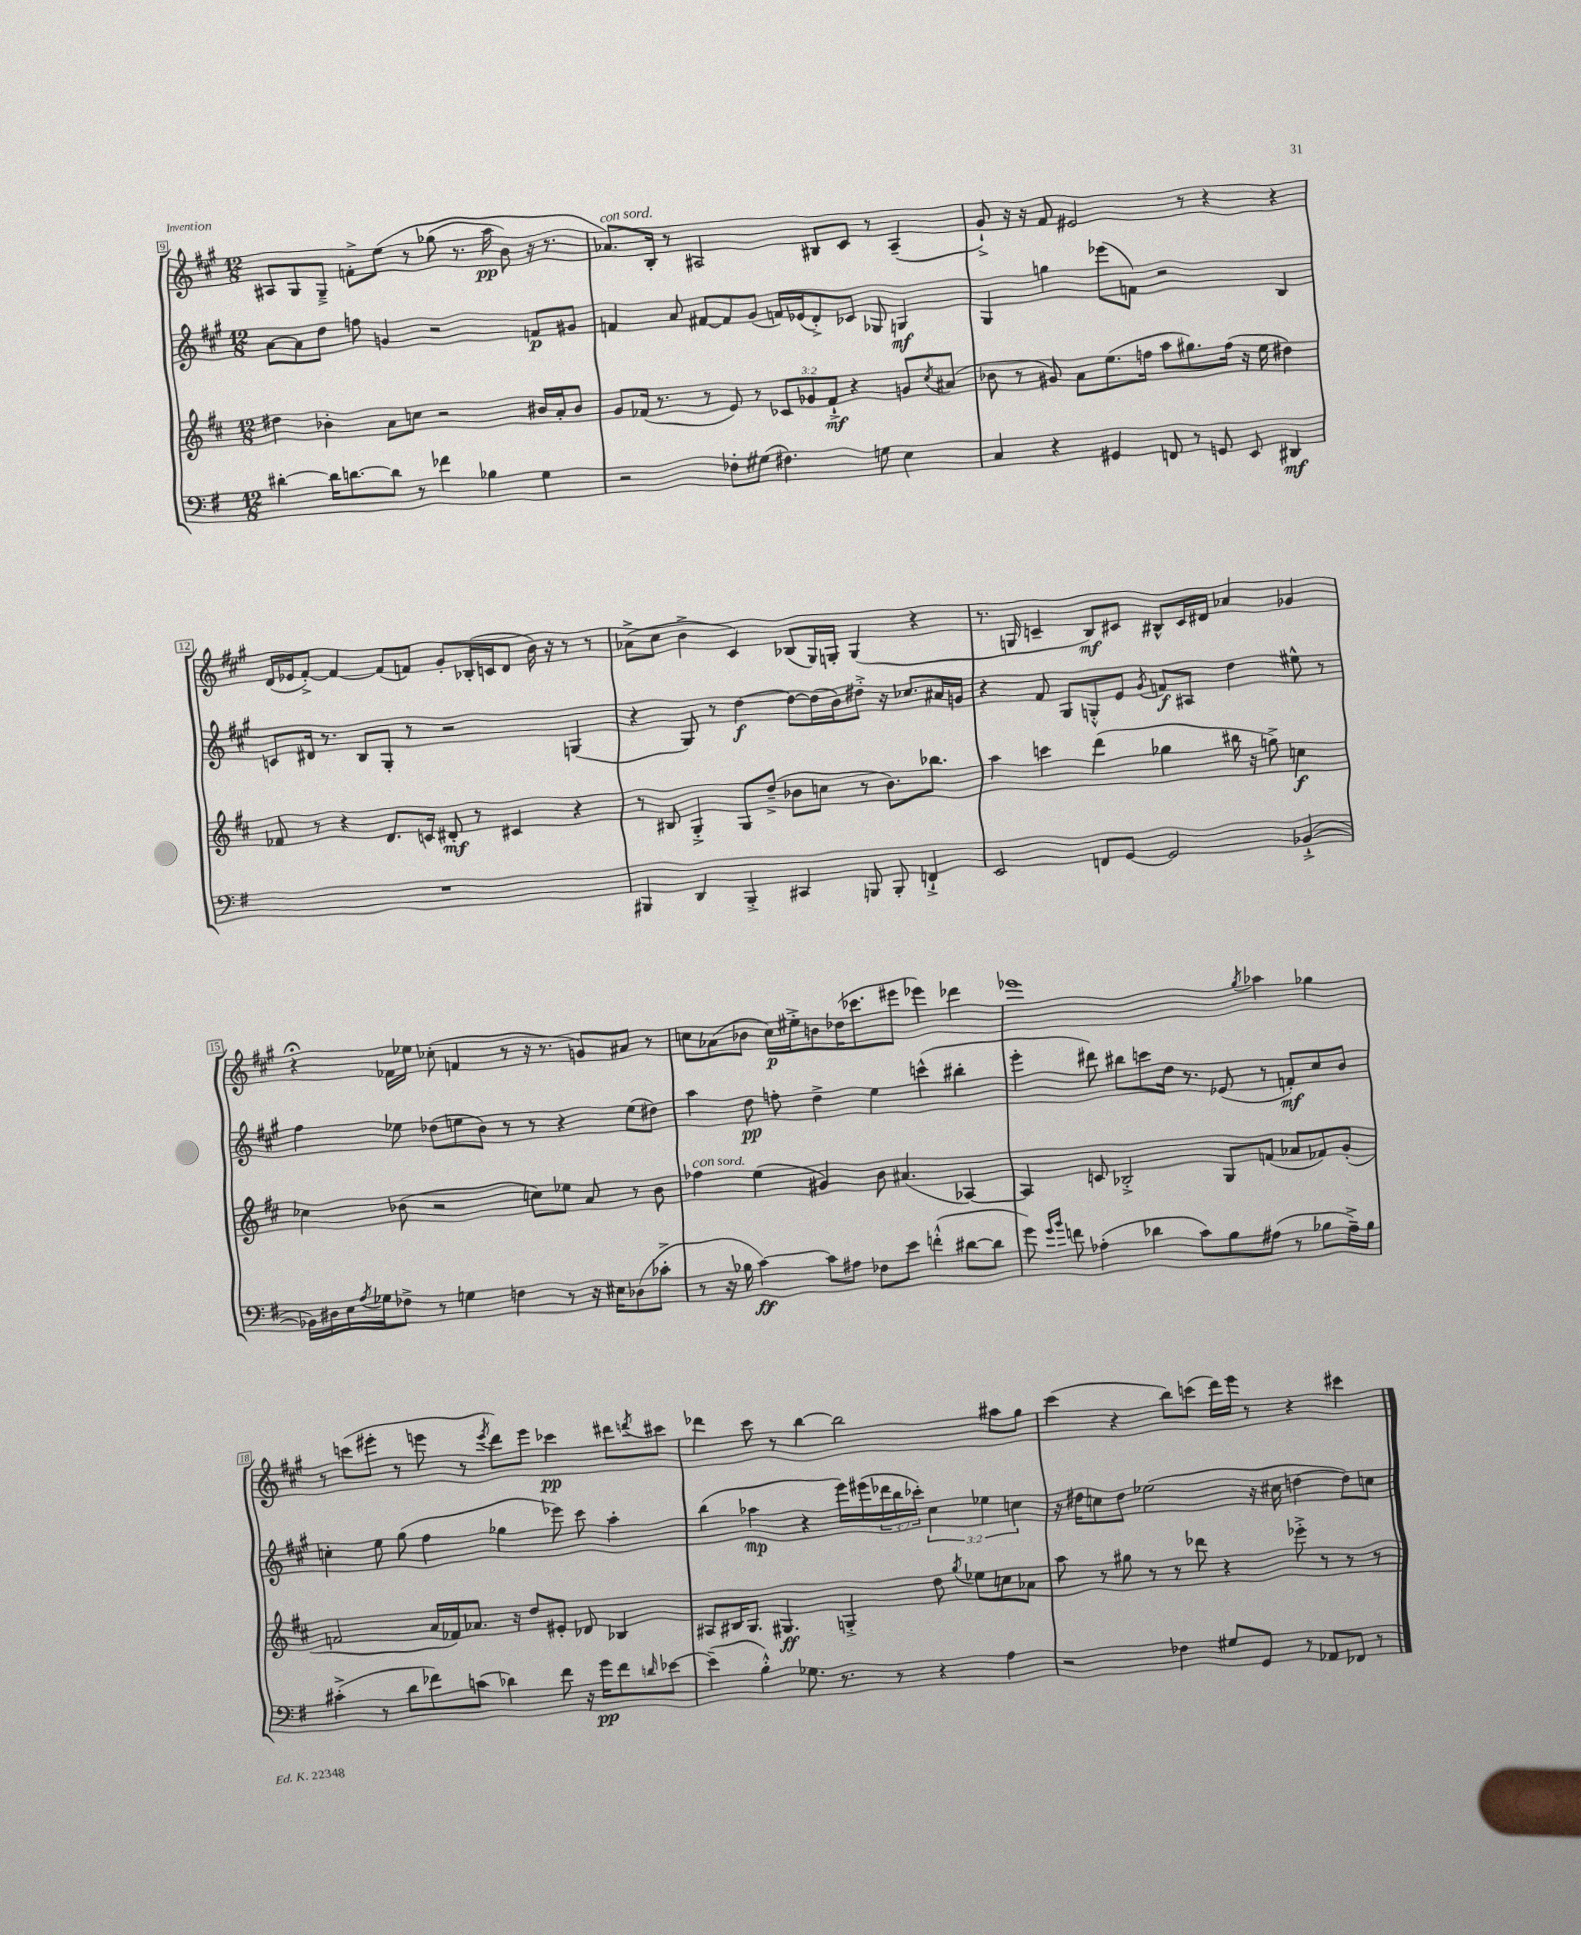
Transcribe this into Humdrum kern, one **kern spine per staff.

**kern	**kern	**kern	**kern
*staff4	*staff3	*staff2	*staff1
*clefF4	*clefG2	*clefG2	*clefG2
*k[f#]	*k[f#c#]	*k[f#c#g#]	*k[f#c#g#]
*M12/8	*M12/8	*M12/8	*M12/8
[4d#'	4dd#	[8a	8A#
.	.	8a]	8G#
16d#]	4b-'	8dd	8G#~^
[8.d	.	.	.
.	.	8ff	8f'^
8d]	8a	4g	&(8ee
8r	8cc	.	8r
4f-	2r	2r	(8gg-
.	.	.	8.r
4B-	.	.	.
.	.	.	16aa
.	.	.	8b)
4G	16b#	8f	16r
.	16a'	.	8.r
.	8b#	8g#	.
=	=	=	=
2r	8g	4f	8.a-&)
.	(16f-	.	.
.	8.r	.	16B'
.	.	8a	8r
.	8r	[8f#	2A#
8F-'	8e)	8f#]	.
(8G#	8r	(8g#	.
4.F#)	12c-	16f)	.
.	.	(16e-	.
.	12g-	.	.
.	.	8d'^)	8B#
.	12f-`^	.	.
.	4r	8c-	8c#
8G	.	8G-	8r
4E	8g	4G	(4A#~
.	8qcc#	.	.
.	(8a#	.	.
=	=	=	=
4C	8b-	4G#	8g#`^)
.	8r	.	16r
.	.	.	16r
4r	8g#)	4gg	8f#
.	8a	.	2e#
4GG#	(8.ee	(8eee-	.
.	.	8f)	.
.	16ff	.	.
8FF	8aa	2r	.
8r	8.gg#)	.	8r
8GG	.	.	4r
.	(16ff	.	.
8EE	16r	.	.
.	16ee	.	.
4DD#	4dd#)	4B	4r
=	=	=	=
1.r	8f-	8c	(16d
.	.	.	16e-
.	8r	16d#	[8f#'^)
.	.	8.r	.
.	4r	.	4f#_
.	.	8B	.
.	8.d	8G#'	(8f#]
.	.	8r	8f)
.	16c	.	.
.	8d#'	2r	8g#'
.	8r	.	(16B-'
.	.	.	16c
.	4c#	.	8d
.	.	.	16b)
.	.	.	16r
.	4r	(4G	8r
.	.	.	8r
=	=	=	=
4BBB#	8r	4r	(8a-^
.	8B#	.	8cc#
4DD	4G'^	8G#)	4b^
.	.	8r	.
4BBB#'^	8G	[4dd	4c#)
.	(8dd~^	.	.
4CC#	8b-	8dd_	(8B-
.	8cc	(16dd]	16G#)
.	.	16b)	16G'
8BBB	8r	8dd#'^	(4G
8BBB'	8.b-)	16r	.
.	.	8.cc-	.
4FF`^	.	.	4r
.	8.bb-	.	.
.	.	16a#	.
.	.	16g	.
=	=	=	=
2EE	4aa	4r	8.r
.	.	.	16G
.	4ccc	8f#	4c~
.	.	8G#	.
8FF	(4ddd	8G'^^	8B)
[8GG	.	8e	8c#
.	.	8qg#	.
2GG]	4gg-	8f	8B#^^
.	.	8A#	16c#
.	.	.	16d#
.	16bb#	4dd	4a-
.	16r	.	.
.	8gg^)	.	.
([4BB-`^	4cc	8ee#^^	4g-
.	.	8r	.
=	=	=	=
16BB-])	4cc-	4ff#	4r;
16D#	.	.	.
16E	.	.	.
8qA	.	.	.
16G-	.	.	.
8F-^	(8b-	8ee-	16f-
.	.	.	16ee-
8r	2r	(8dd-	(8cc-'
4G	.	8ee	4f
.	.	8b)	.
4F	.	8r	8r
.	8cc)	8r	16r
.	.	.	8.r
8r	8ee-	4r	.
16r	8a	.	8g)
16E#	.	.	.
(8D-	8r	(8ee	8a#
8c-'^	8b-	8dd#)	8r
=	=	=	=
8r	4ff-	4aa	8cc
16r	.	.	(8a-
16B-	.	.	.
[4c)	(4ee	8dd	8b-
.	.	8ff'	16cc)
.	.	.	16ee#'^
8c]	4g#)	4dd^	8b
8A#	.	.	(16dd-
.	.	.	8.ccc-
8F-	8b	4ee	.
8e	(4.a#	.	8eee#
(4f'^^	.	(4ccc^^	4eee-)
[8d#	[4A-)	4bb#'	4ddd-
8d#]	.	.	.
=	=	=	=
8g)	4A-]	4eee'	1eee-
16qqg	.	.	.
16qqb	.	.	.
8f	.	.	.
(4A-'	8c	8ddd#)	.
.	2B-'^	8bb#	.
4d-	.	8ccc	.
.	.	16dd	.
.	.	8.r	.
8c)	.	.	.
8B	8G	(8e-	.
.	.	.	8qgg#
(8A#	(8f	8r	4aa-
8r	8a-	8f')	.
8B-	8f-)	8cc#	4gg-
16A#~^)	(8g'	8b	.
16B-	.	.	.
=	=	=	=
(4c#'^	2f	4cc'	8r
.	.	.	(8ccc
8r	.	8ee	8eee#'
8d	.	(8gg#	8r
8f-)	16a	4ff#	8eee
.	16f-)	.	.
(8c	8.a-	.	8r
.	.	.	8qeee
4d-)	.	4gg-	8ddd)
.	16r	.	.
.	8dd	.	8eee
8f-	8e#'	8eee-)	4ccc-
16r	8d-	8ccc#	.
16g	.	.	.
8f-	4B-	4aa'	8ddd#
16qqd	.	.	8qddd
[8e-	.	.	8ccc#
=	=	=	=
(4e-~]	8A#	(4bb	4ddd-
.	16B#	.	.
.	8.G	.	.
4B'^^)	.	4aa-	8ccc#
.	4.G#	.	8r
8.G-	.	4r	[4bb
8.r	.	.	.
.	4G'^	16eee)	2bb]
.	.	(16eee#	.
8r	.	24ddd-	.
.	.	24bb	.
.	.	24ccc-')	.
4r	8dd	6cc#	.
.	8qgg	.	.
.	8ee-	.	.
.	.	6ee-	.
4A	8cc	.	8aa#
.	.	6cc	.
.	8a-	.	8gg#
=	=	=	=
2r	8aa	16r	(4ccc#
.	.	16dd#	.
.	8r	8cc	.
.	8gg#	8dd#	4r
.	8r	(2ee-	.
4F-	8r	.	8bb)
.	8ddd-	.	(8ccc
8G#	4r	.	16ddd)
.	.	.	16eee
8GG	.	16r	8r
.	.	16cc#	.
8r	8eee-'^	[4dd	4r
8AA-	8r	.	.
8FF-	8r	8dd])	4ccc#
8r	8r	8cc	.
==	==	==	==
*-	*-	*-	*-
